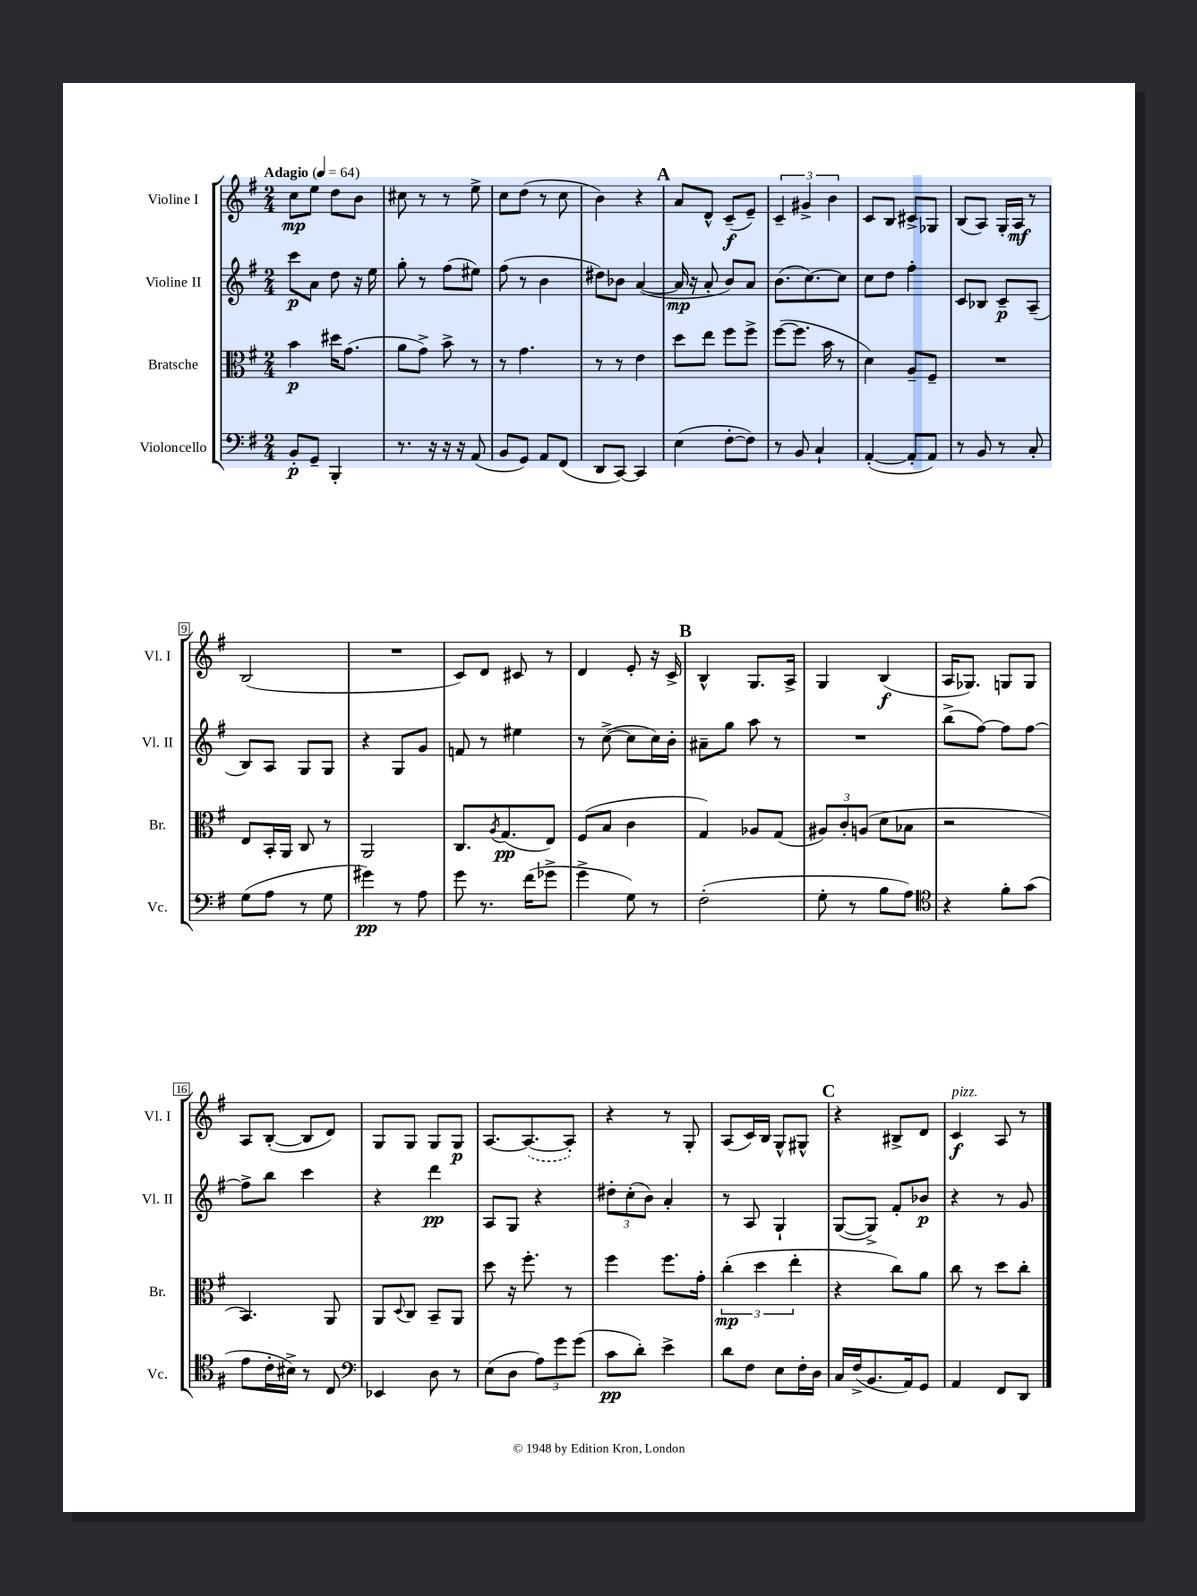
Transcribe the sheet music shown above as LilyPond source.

<<
\new StaffGroup <<
\new Staff = "s0" \with { instrumentName = "Violine I" shortInstrumentName = "Vl. I" } {
    \clef treble \key g \major \numericTimeSignature \time 2/4 \tempo "Adagio" 4 = 64
    c''8\mp e''8 d''8 b'8 |
    cis''8 r8 r8 e''8-> |
    c''8 d''8( r8 c''8 |
    b'4) r4 |
    \mark \markup { \bold "A" } a'8 d'8-^ c'8--\f( e'8--) |
    \tuplet 3/2 { c'4-- gis'4-> b'4 } |
    c'8 b8 cis'8-> ges8 |
    b8( a8) g16-. a16\mf r8 |
    b2( |
    R2 |
    c'8) d'8 cis'8 r8 |
    d'4 e'8-. r16 c'16-> |
    \mark \markup { \bold "B" } b4-^ g8. a16-> |
    g4 b4\f( |
    a16 ges8.) g8 g8 |
    a8 b8~-.( b8 d'8) |
    g8 g8 g8 g8\p |
    a8.~ \once \slurDashed a8.~( a8-.) |
    r4 r8 g8-. |
    a8( c'16) b16 g8-^ gis8-^ |
    \mark \markup { \bold "C" } r4 bis8-> d'8 |
    c'4\f^\markup { \italic "pizz." } a8 r8 \bar "|." |
}
\new Staff = "s1" \with { instrumentName = "Violine II" shortInstrumentName = "Vl. II" } {
    \clef treble \key g \major \numericTimeSignature \time 2/4
    c'''8\p a'8 d''8 r16 e''16 |
    g''8-. r8 fis''8( eis''8) |
    fis''8( r8 b'4 |
    dis''8) bes'8 a'4~( |
    \mark \markup { \bold "A" } a'16\mp r16 a'8-. b'8) a'8 |
    b'8.( c''8.~) c''8 |
    c''8 d''8 fis''4-. |
    c'8 bes8 c'8--\p a8--( |
    b8) a8 g8 g8 |
    r4 g8 g'8 |
    f'8 r8 eis''4 |
    r8 c''8~->( c''8 c''16) b'16-. |
    \mark \markup { \bold "B" } ais'8-- g''8 a''8 r8 |
    R2 |
    b''8->( fis''8~) fis''8 fis''8~ |
    fis''8-> b''8 c'''4 |
    r4 d'''4\pp |
    a8 g8 r4 |
    \tuplet 3/2 { dis''8-. c''8-.( b'8) } a'4-. |
    r8 a8 g4-! |
    \mark \markup { \bold "C" } g8~( g8->) fis'8-. bes'8\p |
    r4 r8 g'8 \bar "|." |
}
\new Staff = "s2" \with { instrumentName = "Bratsche" shortInstrumentName = "Br." } {
    \clef alto \key g \major \numericTimeSignature \time 2/4
    b'4\p dis''16 g'8.( |
    a'8 g'8->) b'8-> r8 |
    r8 g'4. |
    r8 r8 e'4 |
    \mark \markup { \bold "A" } d''8 e''8 fis''8 fis''8-> |
    fis''8~( fis''8. b'16 r8 |
    d'4) a8-- fis8-- |
    R2 |
    e8 b,16-. a,16 c8 r8 |
    a,2 |
    c8. \acciaccatura { a8 } g8.\pp( e8) |
    fis8( b8 c'4 |
    \mark \markup { \bold "B" } g4) aes8 g8( |
    \tuplet 3/2 { ais8) c'8-. a8( } d'8 bes8 |
    r2 |
    b,4.) a,8 |
    a,8 \appoggiatura { d8 } c8 b,8-- a,8 |
    d''8 r16 fis''8.-. r8 |
    fis''4 fis''8. g'16-. |
    \tuplet 3/2 { c''4-.\mp( d''4 e''4-. } |
    \mark \markup { \bold "C" } r4 c''8) a'8 |
    c''8 r8 d''8 c''8-. \bar "|." |
}
\new Staff = "s3" \with { instrumentName = "Violoncello" shortInstrumentName = "Vc." } {
    \clef bass \key g \major \numericTimeSignature \time 2/4
    b,8-.\p g,8-- b,,4-. |
    r8. r16 r16 r16 a,8( |
    b,8 g,8) a,8 fis,8( |
    d,8 c,8~) c,4 |
    \mark \markup { \bold "A" } e4( fis8~-. fis8) |
    r8 b,8 c4-! |
    a,4~-.( a,8-. a,8) |
    r8 b,8 r8 c8-. |
    g8( a8 r8 g8 |
    gis'4\pp) r8 a8 |
    g'8 r8. fis'16( ges'8-> |
    g'4-> g8) r8 |
    \mark \markup { \bold "B" } fis2-.( |
    g8-. r8 b8 a8) |
    \clef tenor r4 fis'8-. g'8( |
    e'8 c'16-. bis16->) r8 c8 |
    \clef bass ees,4 d8 r8 |
    e8( d8 \tuplet 3/2 { a8) g'8 g'8( } |
    c'8\pp d'8-.) e'4-> |
    d'8 fis8 e8 fis16-. d16 |
    \mark \markup { \bold "C" } c16 fis16->( b,8. a,16) g,8 |
    a,4 fis,8 d,8 \bar "|." |
}
>>
>>
\layout { \context { \Score \override BarNumber.stencil = #(make-stencil-boxer 0.1 0.3 ly:text-interface::print) } }
